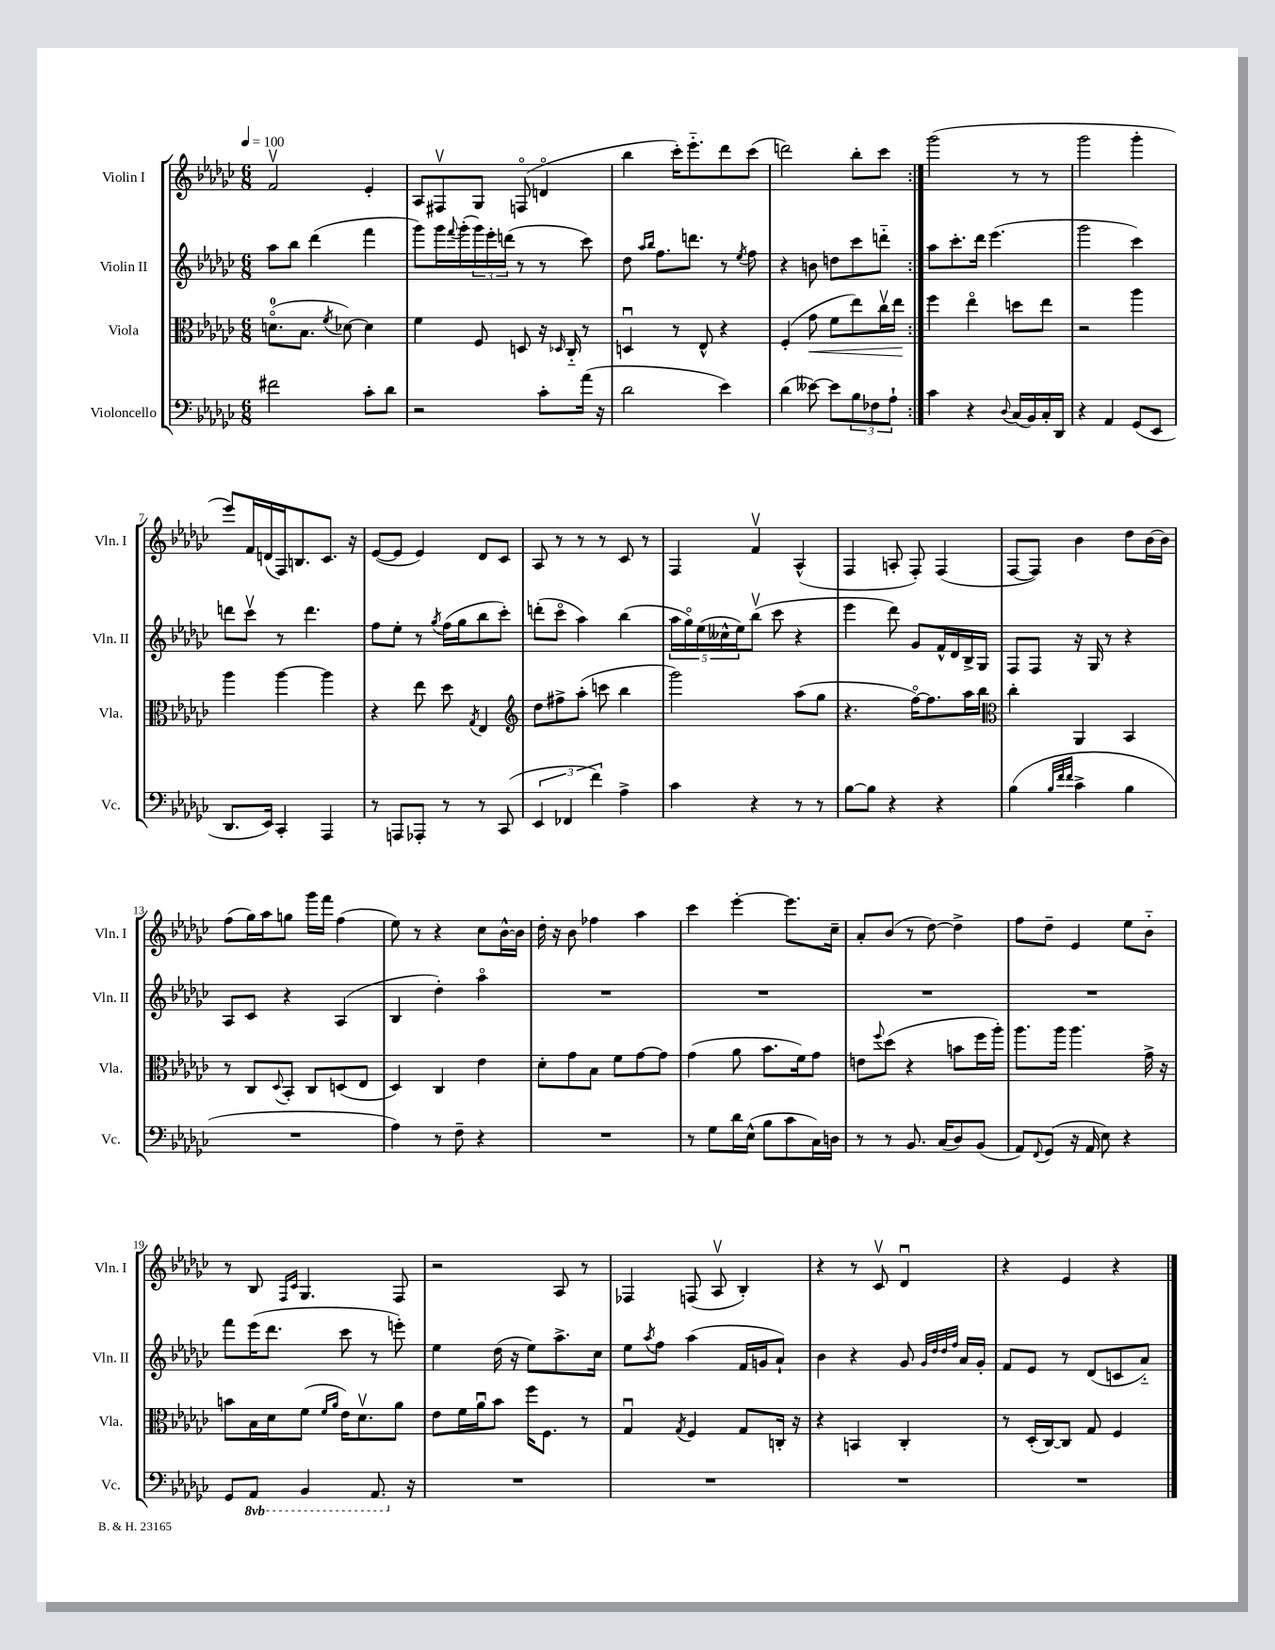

**kern	**kern	**dynam	**kern	**kern
*part4	*part3	*part3	*part2	*part1
*staff4	*staff3	*staff3	*staff2	*staff1
*I"Violoncello	*I"Viola	*	*I"Violin II	*I"Violin I
*I'Vc.	*I'Vla.	*	*I'Vln. II	*I'Vln. I
*clefF4	*clefC3	*	*clefG2	*clefG2
*k[b-e-a-d-g-c-]	*k[b-e-a-d-g-c-]	*	*k[b-e-a-d-g-c-]	*k[b-e-a-d-g-c-]
*M6/8	*M6/8	*	*M6/8	*M6/8
*MM100	*MM100	*	*MM100	*MM100
=1	=1	=1	=1	=1
2f#X\	(8.dn\L	.	8aa-\L	2fv/
.	.	.	8bb-\J	.
.	8.B-\J	.	.	.
.	.	.	(4ddd-\	.
.	8qf/	.	.	.
.	[8d-X\)	.	.	.
8c-'\L	4d-\]	.	4fff\	4e-'/
8d-\J	.	.	.	.
=2	=2	=2	=2	=2
2r	4f\	.	8ggg-\L)	8A-/L
.	.	.	16ggg-\L	8F#Xv/
.	.	.	8qqfff/	.
.	.	.	(16ggg-'\	.
.	8F/	.	24ggg-\)	8G-/J
.	.	.	24eee-'\	.
.	.	.	(24dddn\JJ	.
.	8Dn/	.	8r	(8Fn/
8c-'\L	16r	.	8r	4dn/
.	16qqD-X/	.	.	.
.	16C-/	.	.	.
(16a-\Jk	8r	.	8ccc-\)	.
16r	.	.	.	.
=3	=3	=3	=3	=3
2d-\	4Dnu/	.	8dd-\	4bb-\
.	.	.	16qqaa-/LL	.
.	.	.	16qqbb-/JJ	.
.	.	.	8.ff\L	.
.	8r	.	.	16ccc-'\KL)
.	.	.	8.dddn\J	8.eee-\
.	8E-^^/	.	.	.
4e-\)	4r	.	8r	8ddd-\
.	.	.	8qee-/	.
.	.	.	8ff\	(8ccc-\J
=4	=4	=4	=4	=4
(4d-\	(4F'/	.	4r	2dddn\)
!	!	!LO:HP:b	!	!
[8e--X\)	8g-\	<	8bn\	.
8e--\L]	8f\L	.	8ddn\L	.
12B-\	8ee-\)	.	8ccc-\	8bb-'\L
12F-X\	.	.	.	.
.	16cc-v\L	.	8dddn\J	8ccc-\J
12A-`\J	.	.	.	.
.	16ee-\JJ	.	.	.
.	.	[	.	.
=5:|!	=5:|!	=5:|!	=5:|!	=5:|!
4c-\	4ff\	.	8aa-\L	(2ggg-\
.	.	.	8.ccc-'\	.
4r	4ee-\	.	.	.
.	.	.	16ddd-\Jk	.
.	.	.	(4.eee-\	.
8qqD-/	.	.	.	.
(16C-/LL	8ddn\L	.	.	8r
16BB-/)	.	.	.	.
16C-'/	8ee-\J	.	.	8r
16DD-/JJ	.	.	.	.
=6	=6	=6	=6	=6
4r	2r	.	2ggg-\	2ggg-\
4AA-/	.	.	.	.
(8GG-/L	4aa-\	.	4ccc-\)	4ggg-'\
8EE-/J	.	.	.	.
!!LO:LB:g=z
=7	=7	=7	=7	=7
8.DD-/L	4aa-\	.	8dddn\L	8eee-/L)
.	.	.	8ccc-v\J	16f/L
16EE-/Jk)	.	.	.	(16dn/
4CC-'/	[4aa-\	.	8r	16F/J)
.	.	.	.	8.Bn/
.	.	.	4.ddd\	.
4AAA-/	4aa-\]	.	.	8.c-/J
.	.	.	.	16r
=8	=8	=8	=8	=8
8r	4r	.	8ff\L	([8e-/L
8AAAn/L	.	.	8ee-'\J	8e-/J]
8AAA-X'/J	8ee-\	.	8r	4e-/)
.	.	.	8qgg-/	.
8r	8dd-\	.	(16ff\LL	.
.	.	.	16gg-\J	.
.	8qG-/	.	.	.
8r	4E-/	.	8bb-\	8d-/L
(8CC-/	.	.	8ccc-'\J)	8c-/J
=9	=9	=9	=9	=9
*	*clefG2	*	*	*
6EE-/	8dd-\L	.	(8dddn'\L	8A-/
.	8ff#X^\	.	8ccc-\J	8r
6FF-X/	.	.	.	.
.	(8aa-'\J	.	4aa-\)	8r
6f\)	.	.	.	.
.	8cccn\	.	.	8r
4A-^\	4bb-\	.	(4bb-\	8c-/
.	.	.	.	8r
=10	=10	=10	=10	=10
4c-\	2ggg-\)	.	20aa-\LL	4F/
.	.	.	20gg-\)	.
.	.	.	(20ee-\	.
.	.	.	20cc--X^^\	.
.	.	.	20ee-\J)	.
4r	.	.	(8bb-v\J	4fv/
.	.	.	8ccc-\	.
8r	(8aa-\L	.	4r	(4A-^^/
8r	8gg-\J	.	.	.
=11	=11	=11	=11	=11
[8B-\L	4.r	.	4eee-\	4F/
8B-\J]	.	.	.	.
4r	.	.	8ddd-\)	8An'/
.	[16ff\KL)	.	8g-/L	8F'/)
.	8.ff\]	.	.	.
4r	.	.	16f^^/L	(4F/
.	.	.	16d-/	.
.	16aa-\L	.	16B-^/	.
.	16bb-\JJ	.	16G-/JJ	.
=12	=12	=12	=12	=12
*	*clefC3	*	*	*
(4B-\	4cc-'\	.	8F/L	[8F/L
.	.	.	8F/J	8F/J])
32qqB-/LLL	.	.	.	.
32qqf/	.	.	.	.
32qqf/JJJ	.	.	.	.
4c-^\	4AA-/	.	16r	4b-\
.	.	.	16G-/	.
.	.	.	8r	.
4B-\	4BB-/	.	4r	8dd-\L
.	.	.	.	[16b-\L
.	.	.	.	16b-\JJ]
!!LO:LB:g=z
=13	=13	=13	=13	=13
2.r	8r	.	8A-/L	(8ff\L
.	8C-/L	.	8c-/J	16gg-\L)
.	.	.	.	16aa-\J
.	8qqD-/	.	.	.
.	8BB-'/J	.	4r	8ggn\J
.	8C-/L	.	.	16ggg-\LL
.	.	.	.	16fff\JJ
.	(8Dn/	.	(4A-/	(4ff\
.	8E-/J	.	.	.
=14	=14	=14	=14	=14
4A-\)	4D-/)	.	4B-/	8ee-\)
.	.	.	.	8r
8r	4C-/	.	4dd-'\)	4r
8F~\	.	.	.	.
4r	4e-\	.	4aa-\	8cc-\L
.	.	.	.	[16b-^^\L
.	.	.	.	16b-\JJ]
=15	=15	=15	=15	=15
2.r	8d-'\L	.	2.r	16dd-'\
.	.	.	.	16r
.	8g-\	.	.	8b-\
.	8B-\J	.	.	4ff-X\
.	8f\L	.	.	.
.	[8g-\	.	.	4aa-\
.	8g-\J]	.	.	.
=16	=16	=16	=16	=16
8r	(4g-\	.	2.r	4ccc-\
8G-\L	.	.	.	.
16d-\L	8a-\	.	.	[4eee-'\
(16E-^^\JJ	.	.	.	.
8B-\L	8.b-\L	.	.	.
8c-\	.	.	.	8.eee-\L]
.	16f\k)	.	.	.
16C-\L)	8g-\J	.	.	.
16Dn\JJ	.	.	.	16cc-~\Jk
=17	=17	=17	=17	=17
8r	8en\L	.	2.r	8a-'/L
.	8qqff/	.	.	.
8r	(8dd-\J	.	.	(8b-/J
8.BB-/	4r	.	.	8r
.	.	.	.	[8dd-\)
(16C-/KL	.	.	.	.
8D-/)	8bn\L	.	.	4dd-^\]
(8BB-/J	16ff\L	.	.	.
.	16aa-'\JJ)	.	.	.
=18	=18	=18	=18	=18
8AA-/L)	8.aa-\L	.	2.r	8ff\L
8qqFF/	.	.	.	.
(8GG-/J	.	.	.	8dd-~\J
.	16aa-\Jk	.	.	.
16r	4.aa-\	.	.	4e-/
16AA-/	.	.	.	.
8E-\)	.	.	.	.
4r	.	.	.	8ee-\L
.	16g-^\	.	.	8b-\J
.	16r	.	.	.
!!LO:LB:g=z
=19	=19	=19	=19	=19
8GG-/L	8bn\L	.	8fff\L	8r
*8ba	*	*	*	*
8AAA-/J	16B-\L	.	(16eee-\K	8B-/
.	16d-\J	.	8.ddd-\J	.
.	.	.	.	16qqF/LL
.	.	.	.	16qqc-/JJ
4BBB-/	(8f\J	.	.	4.G-/
.	16qqf/LL	.	.	.
.	16qqa-/JJ	.	.	.
.	16e-\KL)	.	8ccc-\	.
.	8.d-v\	.	.	.
8.AAA-/	.	.	8r	.
.	8a-\J	.	8eeen'\)	8F/
*X8ba	*	*	*	*
16r	.	.	.	.
=20	=20	=20	=20	=20
2.r	8e-\L	.	4ee-\	2r
.	16f\L	.	.	.
.	16a-u\J	.	.	.
.	8b-\J	.	(16dd-\	.
.	.	.	16r	.
.	16ff\KL	.	8ee-\L)	.
.	8.F\J	.	.	.
.	.	.	8.aa-^\	8A-/
.	8r	.	.	8r
.	.	.	16cc-\Jk	.
=21	=21	=21	=21	=21
2.r	4G-u/	.	8ee-\L	4F-X/
.	.	.	8qaa-/	.
.	.	.	8ff\J	.
.	8qG-/	.	.	.
.	4F/	.	(4aa-\	(8Fn/
.	.	.	.	8A-v/
.	8G-/L	.	16f/LL	4B-'/)
.	.	.	16gn/J	.
.	16Cn'/Jk	.	8a-`/J)	.
.	16r	.	.	.
=22	=22	=22	=22	=22
2.r	4r	.	4b-\	4r
.	4BBn/	.	4r	8r
.	.	.	.	8c-v/
.	4C-'/	.	8g-/	4d-u/
.	.	.	32qqg-/LLL	.
.	.	.	32qqdd-/	.
.	.	.	32qqdd-/	.
.	.	.	32qqff/JJJ	.
.	.	.	16a-/LL	.
.	.	.	16g-'/JJ	.
=23	=23	=23	=23	=23
2.r	8r	.	8f/L	4r
.	(16D-'/LL	.	8e-/J	.
.	[16C-/J)	.	.	.
.	8C-/J]	.	8r	4e-/
.	8G-/	.	(8d-/L	.
.	4F/	.	8cn/	4r
.	.	.	8a-/J)	.
==	==	==	==	==
*-	*-	*-	*-	*-
